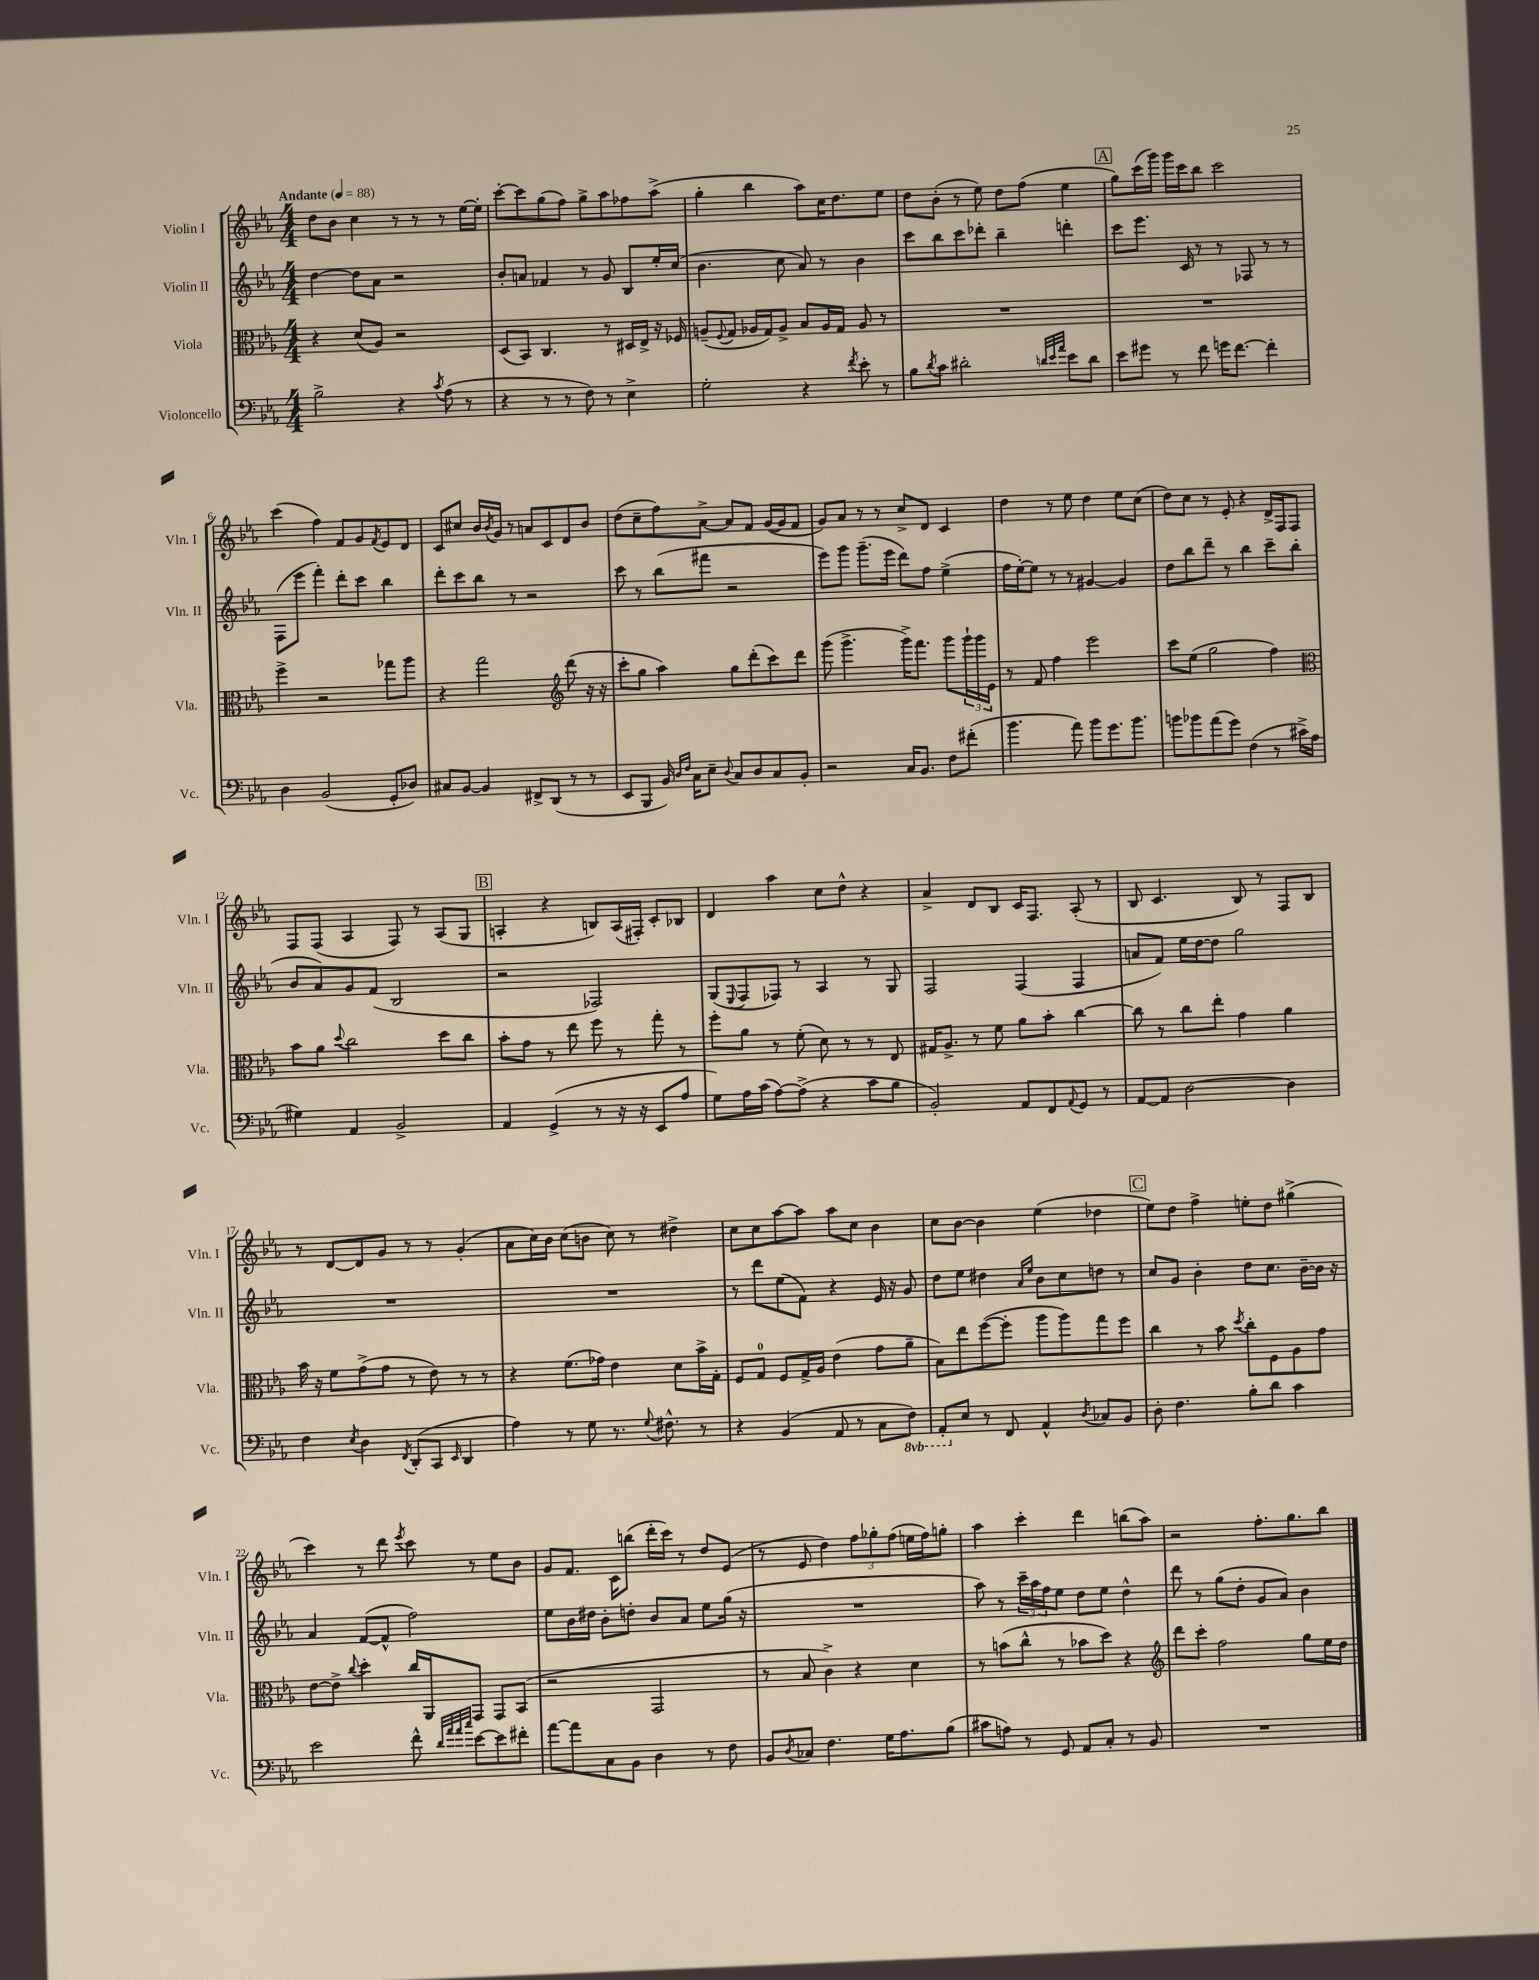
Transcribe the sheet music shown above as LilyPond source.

<<
\new StaffGroup <<
\new Staff = "s0" \with { instrumentName = "Violin I" shortInstrumentName = "Vln. I" } {
    \clef treble \key ees \major \numericTimeSignature \time 4/4 \tempo "Andante" 4 = 88
    d''8 bes'8 c''4 r8 r8 r8 ees''16~ ees''16-. |
    c'''8~-. c'''8 g''8( f''8) g''8-> aes''8 fes''8 aes''8->( |
    g''4-. bes''4 aes''8) c''16 d''8. ees''8 |
    d''8 bes'8-.( r8 ees''8) d''8 f''8( ees''4 |
    \mark \markup { \box "A" } g''8) c'''16( g'''16) g'''16 c'''16 bes''8 c'''2 |
    c'''4( f''4) f'8 g'8 \acciaccatura { f'8 } ees'8 d'8 |
    c'8 cis''8 bes'16 \acciaccatura { bes'8 } g'16 r8 a'8 c'8 d'8 bes'8 |
    d''8( c''8-- f''8) aes'8~-> aes'8 f'8 g'16~( g'16 f'8 |
    g'8) aes'8 r8 r8 c''8-> d'8 c'4 |
    d''4 r8 ees''8 d''4 ees''8 c''8( |
    d''8) c''8 r8 ees'8-. r4 d'16-> f16 f8 |
    f8 f8( aes4 f8) r8 aes8( g8 |
    \mark \markup { \box "B" } a4-. r4 b8) a16( fis16-.) c'8-. bes8 |
    d'4 aes''4 c''8 d''8-^ r4 |
    aes'4-> d'8 bes8 c'16 f8. aes8-.( r8 |
    bes8 c'4. bes8) r8 f8 bes8 |
    r8 d'8~ d'8 g'8 r8 r8 g'4-.( |
    aes'8 c''16) bes'16 c''8( b'8 c''8) r8 dis''4-> |
    c''8 c''8 aes''8~ aes''8 aes''8 c''8 bes'4 |
    c''8 bes'8~ bes'4 ees''4( des''4 |
    \mark \markup { \box "C" } ees''8) d''8 f''4-> e''8-. d''8 gis''4->( |
    c'''4) r8 d'''8 \acciaccatura { ees'''8 } c'''8 r8 ees''8 bes'8 |
    g'8 f'8. c'16 b''8( d'''16-. c'''16) r8 d''8 ees'8( |
    r8 ees'8 d''4) \tuplet 3/2 { f''8 ges''8-. f''8( } e''16 f''16) g''8-. |
    aes''4 c'''4-. d'''4 b''8( aes''8) |
    r2 f''8.-. g''8. bes''8 \bar "|." |
}
\new Staff = "s1" \with { instrumentName = "Violin II" shortInstrumentName = "Vln. II" } {
    \clef treble \key ees \major \numericTimeSignature \time 4/4
    d''4~ d''8 aes'8 r2 |
    bes'8-. a'8 fes'4 r8 g'8 bes8 ees''16-. c''16( |
    bes'4. c''8 aes'8) r8 bes'4 |
    c'''8 bes''8 c'''8 des'''8-. bes''4-- d'''4-. |
    \mark \markup { \box "A" } c'''8 ees'''8. c'16 r8 r8 fes8 r8 r8 |
    f8( ees'''8 f'''4-.) d'''8-. c'''8 bes''4 |
    d'''8-. c'''8 bes''8 r8 r2 |
    c'''8 r8 bes''8( fis'''8 r2 |
    ees'''8) g'''8 g'''8.--( ees'''16 d'''8) f''8 ees''4->( |
    f''16 ees''16~-.) ees''8 r8 r8 gis'4~ gis'4 |
    d''8 bes''8 d'''8-- r8 bes''4 c'''8-- bes''8( |
    bes'8 aes'8) g'8 f'8( bes2 |
    \mark \markup { \box "B" } r2 fes2) |
    g8( \appoggiatura { ees8 } f8 fes8) r8 aes4 r8 g8 |
    f2 f4( f4 |
    a'8 f'8) ees''16 d''16~ d''8 g''2 |
    R1 |
    R1 |
    r8 d'''8 ees''8( f'8) r4 ees'16 r16 g'8 |
    d''8 ees''8 dis''4 \grace { aes'16 ees''16 } bes'8 c''8 d''8 r8 |
    \mark \markup { \box "C" } c''8 g'8 bes'4-. d''8 c''8. bes'16~-- bes'16 r16 |
    aes'4 f'8~( f'8-^ f''2) |
    ees''8 bes'16 dis''16 bes'8-. d''8-. bes'8 aes'8 ees''8 g''16( r16 |
    R1 |
    aes''8) r8 \tuplet 3/2 { c'''16-- aes''16 f''16 } ees''8 d''8 ees''8 d''4-^ |
    d'''8 r8 g''8( d''8-. g'8 aes'8) bes'4 \bar "|." |
}
\new Staff = "s2" \with { instrumentName = "Viola" shortInstrumentName = "Vla." } {
    \clef alto \key ees \major \numericTimeSignature \time 4/4
    r4 d'8( aes8) r2 |
    d8( bes,8) c4. r8 dis16 ees16-> r16 fes16 |
    a8--( \appoggiatura { f8 } g8 aes16 g16) aes8-> bes8 aes16 g16 aes8 r8 |
    R1 |
    \mark \markup { \box "A" } R1 |
    f''4-> r2 ges''8 aes''8 |
    r4 g''2 \clef treble d'''8( r16 r16 |
    c'''8-. g''8 aes''4) g''8 d'''8-.( c'''8) d'''8 |
    g'''8( g'''4.-> g'''16->) f'''8. g'''8 \tuplet 3/2 { g'''16-! g'''16 ees'16 } |
    r8 f'8 f''4 ees'''2 |
    c'''8 ees''8( g''2 f''4) |
    \clef alto bes'8 aes'8 \appoggiatura { d''8 } c''2 d''8 c''8 |
    \mark \markup { \box "B" } bes'8-. g'8 r8 ees''8 f''8 r8 g''8-. r8 |
    f''8-. aes'8 r8 f'8-.( d'8) r8 r8 ees8 |
    gis16 aes8.-> r8 f'8 aes'8 bes'8-. c''4~ |
    c''8 r8 c''8 ees''8-. g'4 aes'4 |
    bes'16 r16 f'8 g'8->( g'8 r8 ees'8) r8 r8 |
    r4 f'8.( ges'16) ees'4 d'8 bes'16-> g16-. |
    f8 g8-0 f8 g16-> aes16 ees'4( g'8 aes'8-- |
    bes8) ees''8 f''8~( f''8-. aes''8 aes''8) g''8 f''8 |
    \mark \markup { \box "C" } c''4 r8 bes'8 \acciaccatura { d''8 } c''8-. f8 aes8 g'8 |
    ees'8~ ees'8-> \appoggiatura { c''8 } d''4-. c''16 aes,16 g,8 g,8 bes,8( |
    r2 g,2 |
    r8 bes8 c'4->) r4 d'4 |
    r8 b'8( c''8-^ r8 bes'8 d''8) r4 |
    \clef treble d'''8 c'''8-. f''2 g''8 ees''16 d''16 \bar "|." |
}
\new Staff = "s3" \with { instrumentName = "Violoncello" shortInstrumentName = "Vc." } {
    \clef bass \key ees \major \numericTimeSignature \time 4/4 \set Staff.ottavationMarkups = #ottavation-simple-ordinals
    bes2-> r4 \acciaccatura { c'8 } aes8( r8 |
    r4 r8 r8 f8) r8 ees4-> |
    g2-. r4 \acciaccatura { f'8 } ees'8-. r8 |
    bes8 \acciaccatura { d'8 } c'8 dis'2-. \grace { d'32 ees'32 aes'32 } ees'8 d'8 |
    \mark \markup { \box "A" } ees'8 gis'8 r8 f'8 g'16 f'8.~ f'4-. |
    d4 bes,2( g,8-. des8) |
    cis8 bes,8~ bes,4 fis,8-> d,8( r8 r8 |
    ees,8 bes,,8 bes,16) \grace { d16 f16 } c16 ees8-- \appoggiatura { d8 } c8 d8 c8 bes,8-. |
    r2 c16 bes,8. f8 fis'8-.( |
    bes'4. aes'8) bes'8 g'8. bes'8. |
    b'8 bes'8 aes'8( g'8) f4( r8 cis'16-> aes16 |
    gis4) aes,4 bes,2-> |
    \mark \markup { \box "B" } aes,4 g,4->( r8 r16 r16 ees,8 aes8 |
    g8) aes16 c'16( aes8~) aes8->( r4 c'8 bes8 |
    bes,2-.) aes,8 f,8 \appoggiatura { aes,8 } g,8 r8 |
    aes,8~ aes,8 d2~ d4 |
    f4 \acciaccatura { ees8 } d4 \acciaccatura { f,8 } d,8-.( c,8 \grace { ees,16 } d,4 |
    aes4) r8 g8 r8. \appoggiatura { g8 } fis8.-^ r8 |
    r4 bes,4( aes,8 r8 c8 \ottava #-1 f,8) |
    aes,,8-. \ottava #0 ees8 r8 f,8 aes,4-^ \acciaccatura { d8 } ces8 bes,8 |
    \mark \markup { \box "C" } d8-. f4. bes8-. d'8 c'4 |
    ees'2 f'8-^ \grace { d'32 aes'32 aes'32 c''32 } ees'8~ ees'8 fis'8-. |
    aes'8~ aes'8 c8 bes,8 d4 r8 f8 |
    bes,8 \acciaccatura { d8 } ces8 f4. g16 aes8. bes8( |
    cis'8 a8) r8 g,8 aes,8 c8-. r8 bes,8 |
    R1 \bar "|." |
}
>>
>>
